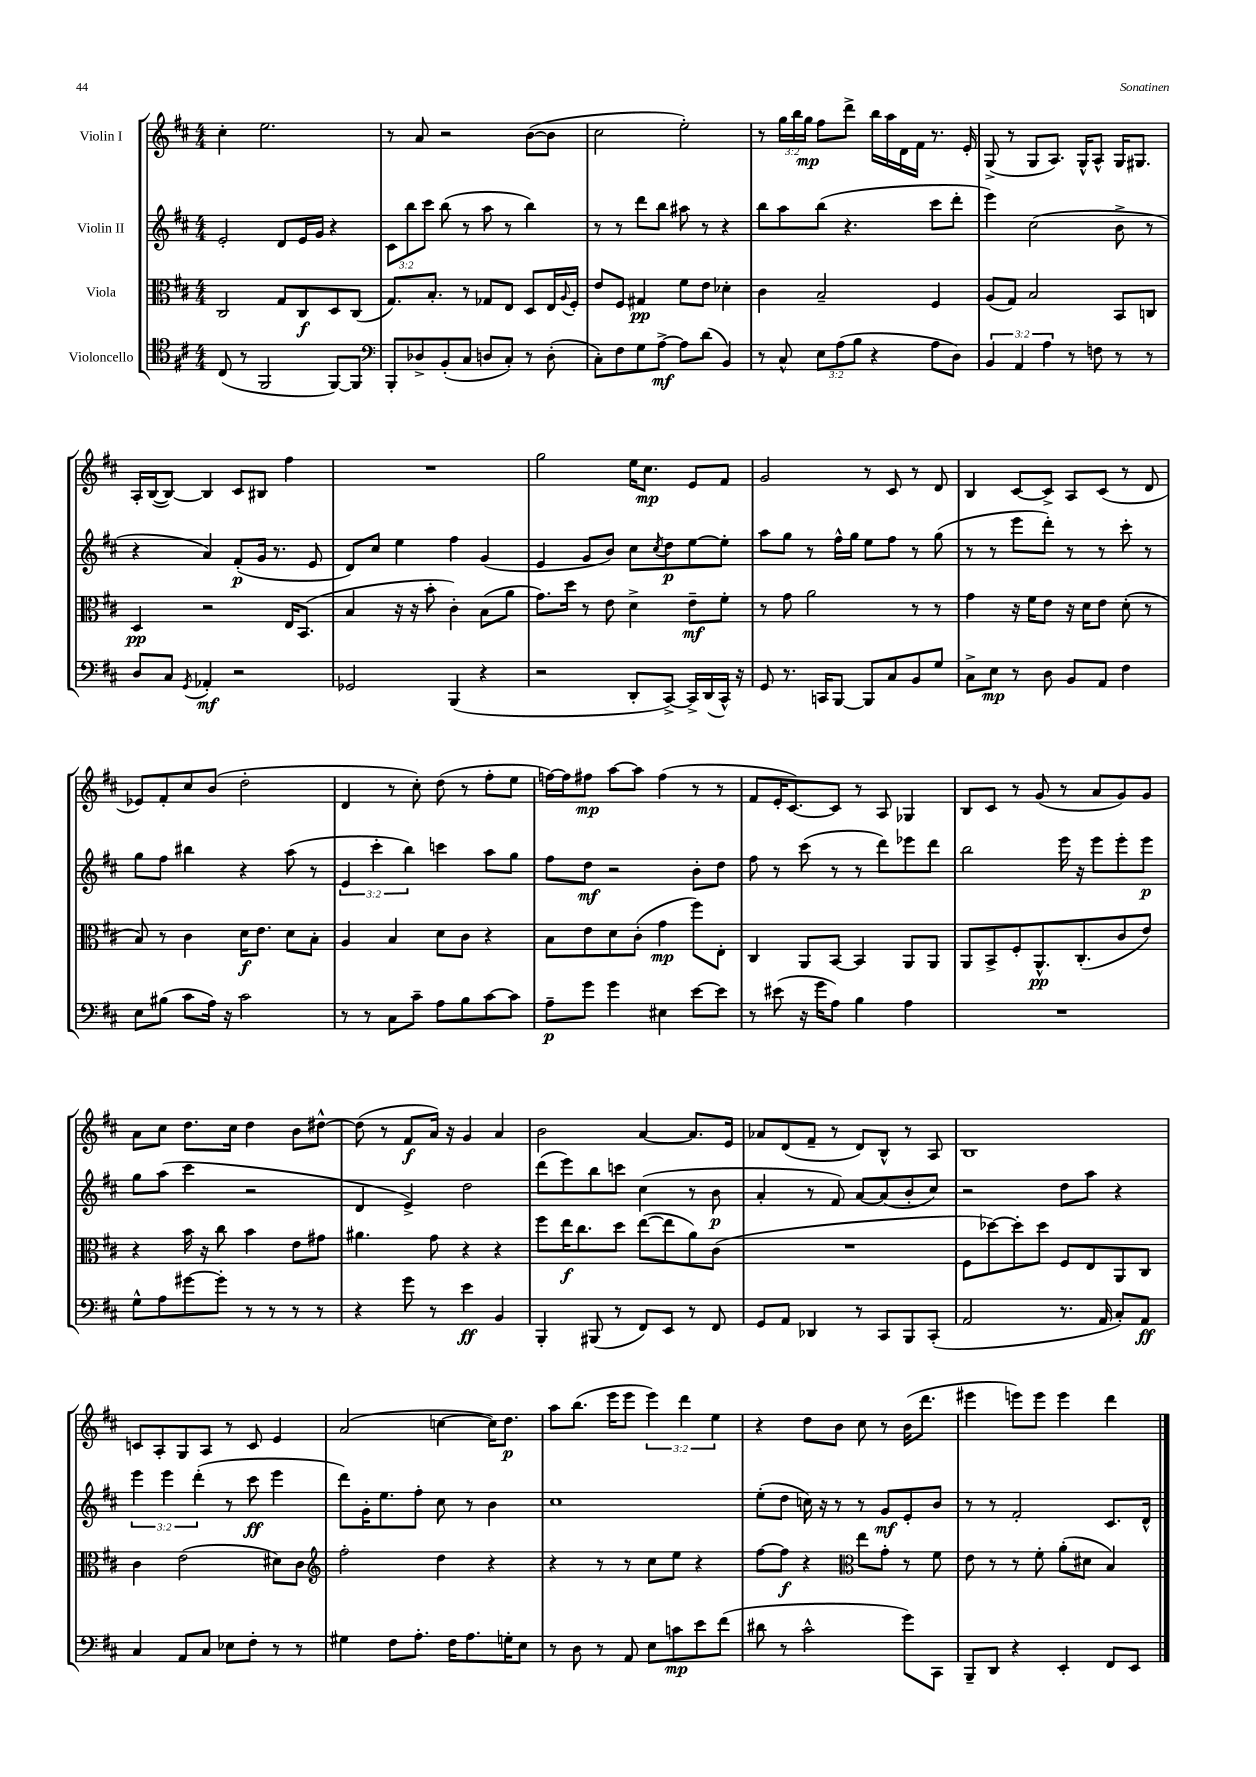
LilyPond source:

<<
\new StaffGroup <<
\new Staff = "s0" \with { instrumentName = "Violin I" } {
    \clef treble \key d \major \numericTimeSignature \time 4/4 \override Staff.TupletNumber.text = #tuplet-number::calc-fraction-text
    cis''4-. e''2. |
    r8 a'8 r2 b'8~( b'8 |
    cis''2 e''2-.) |
    r8 \tuplet 3/2 { g''16 b''16 g''16\mp } fis''8 d'''8-> b''16 a''16 d'16 fis'16 r8. e'16-. |
    g8->( r8 g8 a8.) g16-^ a8-^ g16 gis8. |
    a16-. b16~( b8~) b4 cis'8 bis8 fis''4 |
    R1 |
    g''2 e''16 cis''8.\mp e'8 fis'8 |
    g'2 r8 cis'8 r8 d'8 |
    b4 cis'8~ cis'8-> a8 cis'8( r8 d'8 |
    ees'8) fis'8-. cis''8 b'8( d''2-. |
    d'4 r8 cis''8-.) d''8( r8 fis''8-. e''8 |
    f''16~) f''16 fis''8\mp a''8~ a''8 fis''4( r8 r8 |
    fis'8 e'16-. cis'8.~) cis'8 r8 a8 ges4 |
    b8 cis'8 r8 g'8( r8 a'8 g'8) g'8 |
    a'8 cis''8 d''8. cis''16 d''4 b'8 dis''8~-^ |
    dis''8( r8 fis'8\f a'16) r16 g'4 a'4 |
    b'2 a'4~ a'8. e'16 |
    aes'8 d'8( fis'8-- r8 d'8) b8-^ r8 a8 |
    b1 |
    c'8 a8-. g8 a8 r8 c'8 e'4 |
    a'2( c''4~ c''16) d''8.\p |
    a''8 b''8.( e'''16 e'''8 \tuplet 3/2 { e'''4) d'''4 e''4 } |
    r4 d''8 b'8 cis''8 r8 b'16( d'''8. |
    eis'''4 e'''8) e'''8 e'''4 d'''4 \bar "|." |
}
\new Staff = "s1" \with { instrumentName = "Violin II" } {
    \clef treble \key d \major \numericTimeSignature \time 4/4 \override Staff.TupletNumber.text = #tuplet-number::calc-fraction-text
    e'2-. d'8 e'16 g'16 r4 |
    \tuplet 3/2 { cis'8 b''8 cis'''8 } b''8( r8 a''8 r8 b''4) |
    r8 r8 d'''8 b''8 ais''8 r8 r4 |
    b''8 a''8 b''8( r4. cis'''8 d'''8-. |
    e'''4) cis''2( b'8-> r8 |
    r4 a'4) fis'8-.\p( g'16 r8. e'8 |
    d'8) cis''8 e''4 fis''4 g'4( |
    e'4 g'8 b'8) cis''8 \acciaccatura { cis''8 } d''8\p e''8~ e''8-. |
    a''8 g''8 r8 fis''16-^ g''16 e''8 fis''8 r8 g''8( |
    r8 r8 e'''8 d'''8-.) r8 r8 cis'''8-. r8 |
    g''8 fis''8 bis''4 r4 a''8( r8 |
    \tuplet 3/2 { e'4 cis'''4-. b''4) } c'''4 a''8 g''8 |
    fis''8 d''8\mf r2 b'8-. d''8 |
    fis''8 r8 cis'''8( r8 r8 d'''8) ees'''8 d'''8 |
    b''2 e'''16 r16 e'''8 e'''8-. e'''8\p |
    g''8 a''8( cis'''4 r2 |
    d'4 e'4->) d''2 |
    d'''8( e'''8) b''8 c'''8 cis''4( r8 b'8\p |
    a'4-. r8 fis'8) a'8~ a'8( b'8-. cis''8) |
    r2 d''8 a''8 r4 |
    \tuplet 3/2 { e'''4 e'''4 d'''4-.( } r8 cis'''8\ff e'''4 |
    d'''8) g'16-. e''8. fis''8-. cis''8 r8 b'4 |
    cis''1 |
    e''8-.( d''8 c''16) r16 r8 r8 g'8\mf e'8-. b'8 |
    r8 r8 fis'2-. cis'8. d'16-^ \bar "|." |
}
\new Staff = "s2" \with { instrumentName = "Viola" } {
    \clef alto \key d \major \numericTimeSignature \time 4/4
    cis2 g8 cis8\f d8 cis8( |
    g8.) b8.-. r8 ges8 e8 d8 e16 \appoggiatura { a8 } fis16-. |
    e'8 fis8 gis4\pp fis'8 e'8 des'4-. |
    cis'4 b2-- fis4 |
    a8( g8) b2 b,8 c8 |
    d4\pp r2 e16 b,8.( |
    b4 r16 r16 b'8-. cis'4-.) b8( a'8 |
    g'8.) d''16 r8 e'8 d'4-> e'8--\mf fis'8-. |
    r8 g'8 a'2 r8 r8 |
    g'4 r16 fis'16 e'8 r16 d'16 e'8 d'8-.( r8 |
    b8) r8 cis'4 d'16\f e'8. d'8 b8-. |
    a4 b4 d'8 cis'8 r4 |
    b8 e'8 d'8 cis'8-.( g'4\mp fis''8) e8-. |
    cis4 a,8 b,8~ b,4 a,8 a,8 |
    a,8 b,8-> fis8-. a,8.-^\pp cis8.-.( cis'8 e'8) |
    r4 b'16 r16 cis''8 b'4 e'8 gis'8 |
    ais'4. g'8 r4 r4 |
    fis''8 e''16\f cis''8. d''8 e''8~( e''8 a'8) cis'8( |
    R1 |
    fis8 des''8~) des''8-. des''8 fis8 e8 a,8 cis8 |
    cis'4 e'2( dis'8) cis'8 |
    \clef treble fis''2-. d''4 r4 |
    r4 r8 r8 cis''8 e''8 r4 |
    fis''8~ fis''8\f r4 \clef alto e''8 g'8-. r8 fis'8 |
    e'8 r8 r8 fis'8-. a'8-.( dis'8 b4) \bar "|." |
}
\new Staff = "s3" \with { instrumentName = "Violoncello" } {
    \clef tenor \key d \major \numericTimeSignature \time 4/4 \override Staff.TupletNumber.text = #tuplet-number::calc-fraction-text
    cis8( r8 fis,2 fis,8~) fis,8 |
    \clef bass b,,8-. des8-> b,8-.( cis8 d8 cis8-.) r8 d8-.( |
    cis8-.) fis8 g8 a8~->\mf a8 d'8( b,4) |
    r8 cis8-^ \tuplet 3/2 { e8 a8( b8 } r4 a8 d8) |
    \tuplet 3/2 { b,4 a,4 a4 } r8 f8 r8 r8 |
    d8 cis8 \acciaccatura { g,8 } aes,4-.\mf r2 |
    ges,2 b,,4( r4 |
    r2 d,8-. cis,8~->) cis,16-> d,16( cis,16-^) r16 |
    g,8 r8. c,16 b,,8~ b,,8 cis8 b,8 g8 |
    cis8-> e8\mp r8 d8 b,8 a,8 fis4 |
    e8 bis8( cis'8 a16) r16 cis'2 |
    r8 r8 cis8 cis'8-- a8 b8 cis'8~ cis'8 |
    a8--\p g'8 g'4 eis4 e'8~ e'8 |
    r8 eis'8( r16 g'16 a8) b4 a4 |
    R1 |
    g8-^ a8 gis'8~ gis'8-. r8 r8 r8 r8 |
    r4 g'8 r8 e'4\ff b,4 |
    b,,4-. bis,,8( r8 fis,8) e,8 r8 fis,8 |
    g,8 a,8 des,4 r8 cis,8 b,,8 cis,8-.( |
    a,2 r8. a,16 cis8-.) a,8\ff |
    cis4 a,8 cis8 ees8 fis8-. r8 r8 |
    gis4 fis8 a8.-. fis16 a8. g16-. e8 |
    r8 d8 r8 a,8 e8 c'8\mp e'8 fis'8( |
    dis'8 r8 cis'2-^ g'8) cis,8 |
    b,,8-- d,8 r4 e,4-. fis,8 e,8 \bar "|." |
}
>>
>>
\layout { \context { \Score \remove "Bar_number_engraver" } }
